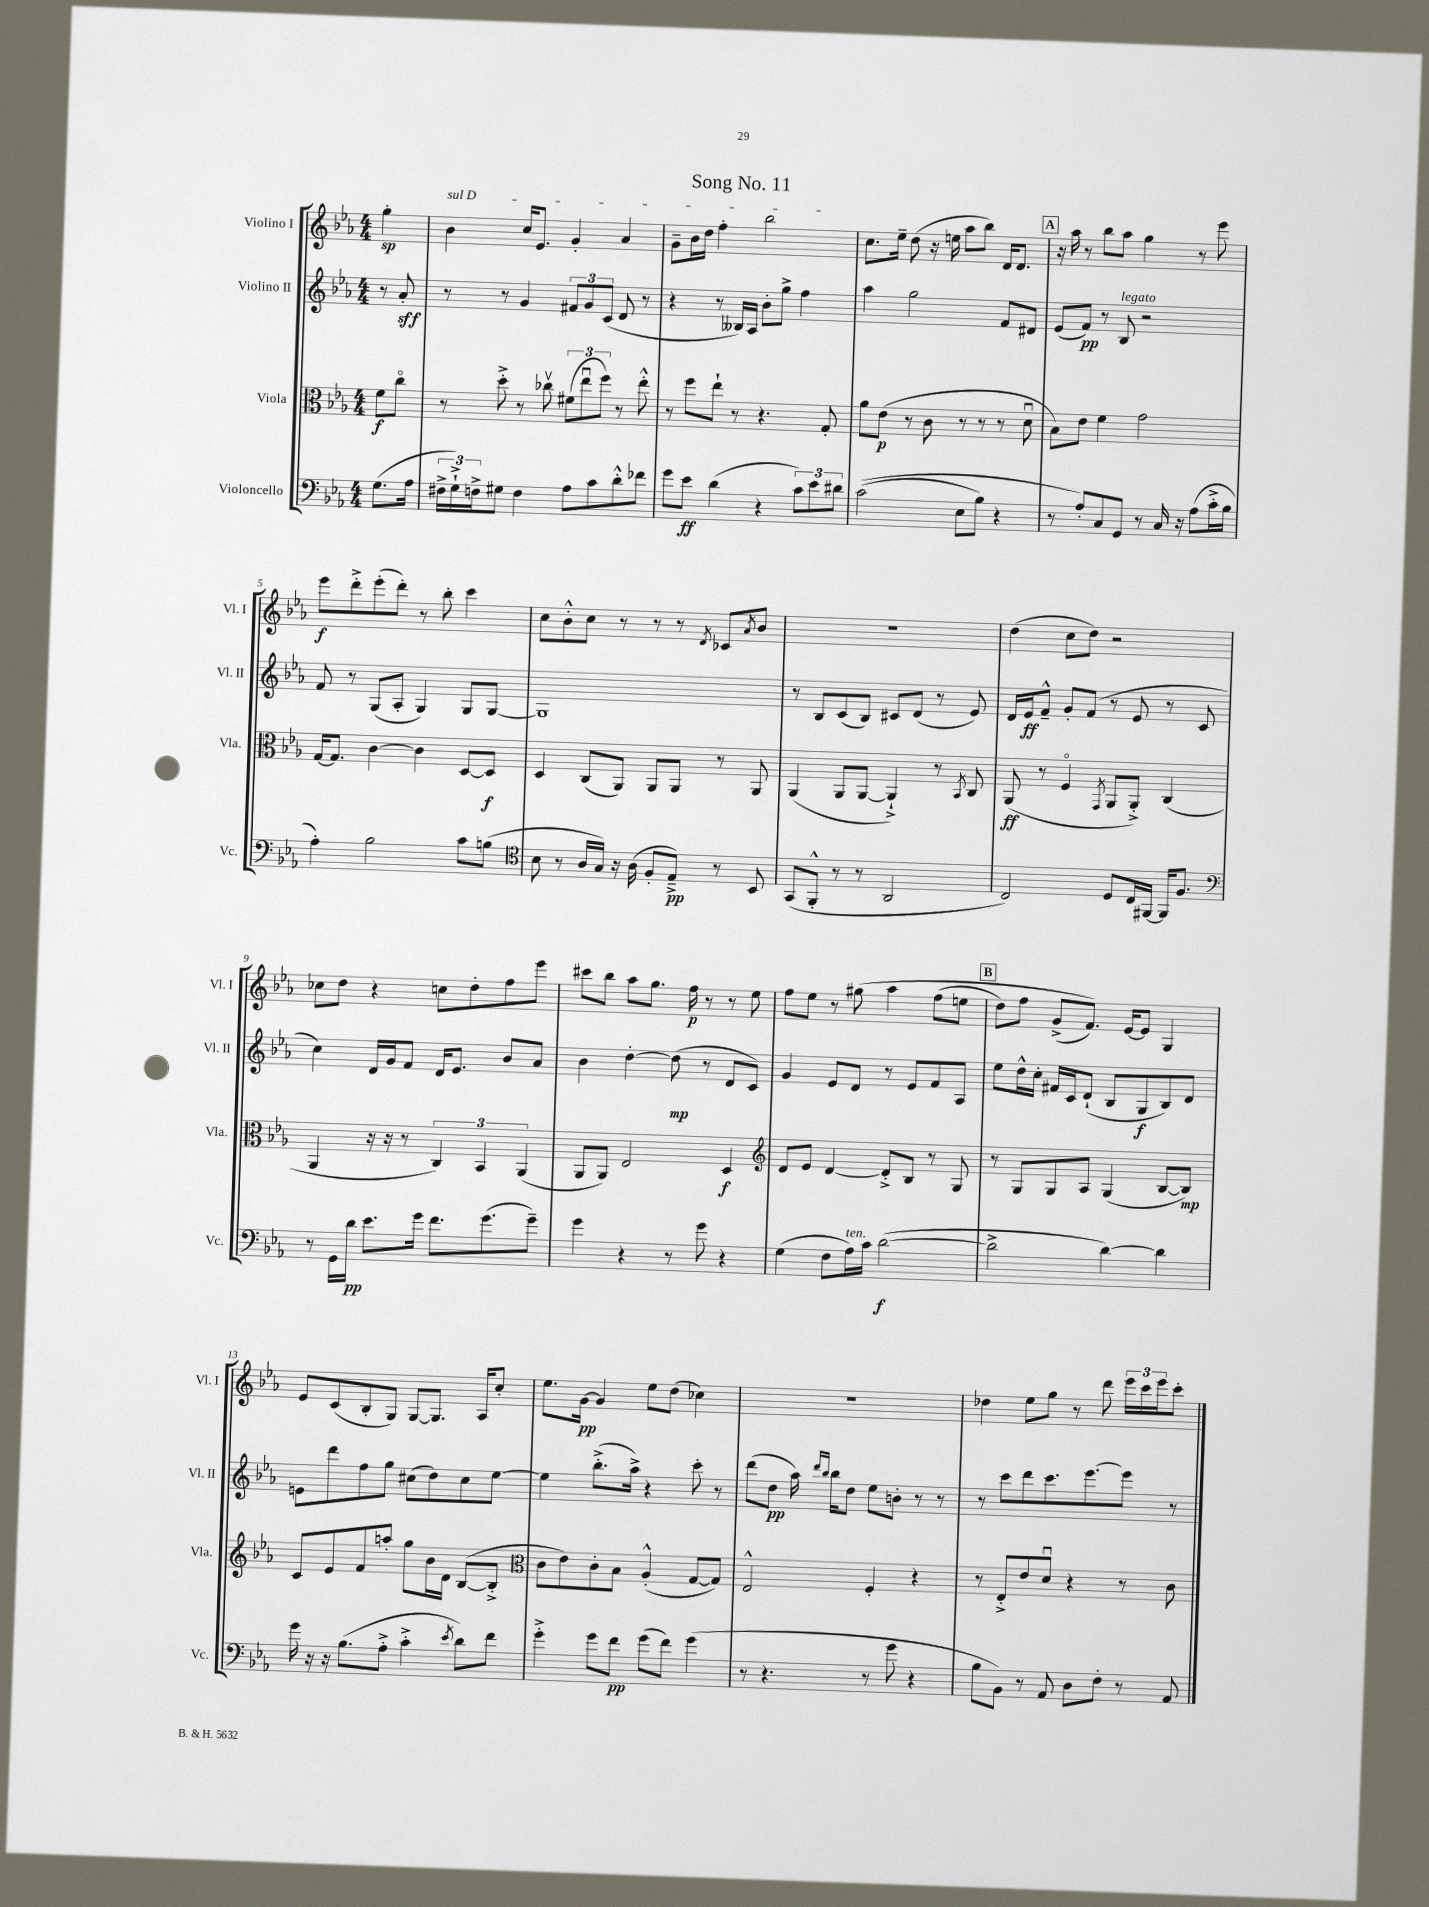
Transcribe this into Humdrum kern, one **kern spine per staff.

**kern	**dynam	**kern	**dynam	**kern	**dynam	**kern	**dynam
*part4	*part4	*part3	*part3	*part2	*part2	*part1	*part1
*staff4	*staff4	*staff3	*staff3	*staff2	*staff2	*staff1	*staff1
*I"Violoncello	*	*I"Viola	*	*I"Violino II	*	*I"Violino I	*
*I'Vc.	*	*I'Vla.	*	*I'Vl. II	*	*I'Vl. I	*
*clefF4	*	*clefC3	*	*clefG2	*	*clefG2	*
*k[b-e-a-]	*	*k[b-e-a-]	*	*k[b-e-a-]	*	*k[b-e-a-]	*
*M4/4	*	*M4/4	*	*M4/4	*	*M4/4	*
=	=	=	=	=	=	=	=
(8.G\L	.	8f\L	f	8r	.	4gg'\	sp
.	.	8cc\J	.	8a-'/	sff	.	.
16A-\Jk	.	.	.	.	.	.	.
=1	=1	=1	=1	=1	=1	=1	=1
!	!	!	!	!	!	!LO:TX:a:i:t=sul D	!
24F#X^\LL	.	8r	.	8r	.	4b-\	.
24G`^\)	.	.	.	.	.	.	.
24Fn^\J	.	.	.	.	.	.	.
8G#X\J	.	8dd'^\	.	8r	.	.	.
4F\	.	8r	.	4g/	.	16cc/KL	.
.	.	.	.	.	.	8.e-/J	.
.	.	8cc-Xv\	.	.	.	.	.
8A-\L	.	(12f#X\L	.	12f#X/L	.	4g'/	.
.	.	12ee-u\	.	12g/	.	.	.
8c\	.	.	.	.	.	.	.
.	.	12ff\J)	.	(12c/J	.	.	.
8d'^^\	.	8r	.	8d/	.	4a-/	.
8f-X\J	.	8ee-'^^\	.	8r	.	.	.
=2	=2	=2	=2	=2	=2	=2	=2
8g\L	.	8r	.	4r	.	8g~\L	.
8e-\J	ff	8ff\L	.	.	.	16b-\L	.
.	.	.	.	.	.	16dd\JJ	.
(4d\	.	8ee-`\J	.	8r	.	4ff'\	.
.	.	8r	.	16B--X/LL)	.	.	.
.	.	.	.	16A-/JJ	.	.	.
4r	.	4.r	.	8b-'\L	.	2bb-\	.
.	.	.	.	8gg^\J	.	.	.
12c\L)	.	.	.	4ff\	.	.	.
12e-\	.	.	.	.	.	.	.
.	.	8G'/	.	.	.	.	.
12d#X\J	.	.	.	.	.	.	.
=3	=3	=3	=3	=3	=3	=3	=3
((2c\	.	8a-\L	.	4aa-\	.	8.cc\L	.
.	.	(8e-\J	p	.	.	.	.
.	.	.	.	.	.	16ee-~\Jk	.
.	.	8r	.	2gg\	.	(8dd\	.
.	.	8c\	.	.	.	16r	.
.	.	.	.	.	.	16een\	.
8E-\L	.	8r	.	.	.	8aa-\L	.
8B-\J)	.	8r	.	.	.	8bb-\J)	.
4r	.	8r	.	8f/L	.	16d/KL	.
.	.	.	.	.	.	8.d/J	.
.	.	8du\	.	8d#X/J	.	.	.
!!LO:REH:place=s1:t=A
=4	=4	=4	=4	=4	=4	=4	=4
8r	.	8B-\L)	.	(8e-/L	.	16r	.
.	.	.	.	.	.	16aa-\	.
8A-'/L)	.	8e-\J	.	8f/J)	pp	8r	.
8C/	.	4f\	.	8r	.	8bb-\L	.
!	!	!	!	!LO:TX:a:i:t=legato	!	!	!
8GG/J	.	.	.	8B-/	.	8aa-\J	.
8r	.	2g\	.	2r	.	4gg\	.
16C/	.	.	.	.	.	.	.
16r	.	.	.	.	.	.	.
(8A-\L	.	.	.	.	.	8r	.
16c'^\L	.	.	.	.	.	8eee-\	.
16B-\JJ	.	.	.	.	.	.	.
!!LO:LB:g=z
=5	=5	=5	=5	=5	=5	=5	=5
4A-'\)	.	[16G/KL	.	8f/	.	8eee-\L	f
.	.	8.G/J]	.	.	.	.	.
.	.	.	.	8r	.	8ddd'^\	.
2B-\	.	[4c\	.	(8G/L	.	(8eee-'\	.
.	.	.	.	8A-'/J	.	8ddd'\J)	.
.	.	4c\]	.	4G/)	.	8r	.
.	.	.	.	.	.	8bb-'\	.
8c\L	.	[8D/L	.	8G/L	.	4ccc\	.
(8Bn\J	.	8D/J]	f	[8G/J	.	.	.
=6	=6	=6	=6	=6	=6	=6	=6
*clefC4	*	*	*	*	*	*	*
8B-\	.	4D/	.	1G]	.	8cc\L	.
8r	.	.	.	.	.	8b-'^^\	.
16A-/LL	.	(8C/L	.	.	.	8cc\J	.
16G/JJ)	.	.	.	.	.	.	.
16r	.	8AA-/J)	.	.	.	8r	.
(16A-\	.	.	.	.	.	.	.
8F'/L	.	8AA-/L	.	.	.	8r	.
8E-~^/J)	pp	8AA-/J	.	.	.	8r	.
.	.	.	.	.	.	8qd/	.
8r	.	8r	.	.	.	8c-X/L	.
.	.	.	.	.	.	8qa-/	.
8BB-/	.	8AA-/	.	.	.	8b-/J	.
=7	=7	=7	=7	=7	=7	=7	=7
(8GG/L	.	(4AA-/	.	8r	.	1r	.
8FF'^^/J	.	.	.	8B-/L	.	.	.
8r	.	8AA-/L	.	(8c/	.	.	.
8r	.	[8AA-/J	.	8B-/J)	.	.	.
2AA-/	.	4AA-`^/])	.	8c#X/L	.	.	.
.	.	.	.	(8d/J	.	.	.
.	.	8r	.	8r	.	.	.
.	.	8qBB-/	.	.	.	.	.
.	.	8C/	.	8e-/)	.	.	.
=8	=8	=8	=8	=8	=8	=8	=8
2C/)	.	(8AA-/	ff	16d/LL	.	(4dd\	.
.	.	.	.	16e-/J	ff	.	.
.	.	8r	.	8f~^^/J	.	.	.
.	.	4F/	.	8g'/L	.	8cc\L	.
.	.	.	.	(8f/J	.	8dd\J)	.
.	.	8qGG/	.	.	.	.	.
8D/L	.	8AA-/L	.	8r	.	2r	.
16C/L	.	8AA-'^/J)	.	8e-/	.	.	.
[16FF#X/JJ	.	.	.	.	.	.	.
16FF#/KL]	.	(4C/	.	8r	.	.	.
8.F/J	.	.	.	.	.	.	.
.	.	.	.	8c/	.	.	.
!!LO:LB:g=z
=9	=9	=9	=9	=9	=9	=9	=9
*clefF4	*	*	*	*	*	*	*
8r	.	4AA-/	.	4cc\)	.	8cc-X\L	.
16GG\LL	.	.	.	.	.	8dd\J	.
16d\JJ	pp	.	.	.	.	.	.
8.e-\L	.	16r	.	16d/LL	.	4r	.
.	.	16r	.	16g/J	.	.	.
.	.	8r	.	8f/J	.	.	.
16g\Jk	.	.	.	.	.	.	.
8.f\L	.	6C/)	.	16d/KL	.	8ccn\L	.
.	.	.	.	8.e-/J	.	.	.
.	.	.	.	.	.	8dd'\	.
.	.	6BB-/	.	.	.	.	.
(8.g\	.	.	.	.	.	.	.
.	.	.	.	8b-/L	.	8ff\	.
.	.	(6AA-/	.	.	.	.	.
8g~\J)	.	.	.	8a-/J	.	8eee-\J	.
=10	=10	=10	=10	=10	=10	=10	=10
4g\	.	8AA-/L	.	4b-\	.	8ccc#X\L	.
.	.	8AA-/J)	.	.	.	8bb-\J	.
4r	.	2E-/	.	[4dd'\	.	8aa-\L	.
.	.	.	.	.	.	8.gg\J	.
8r	.	.	.	(8dd\]	mp	.	.
.	.	.	.	.	.	16ff\	p
8g\	.	.	.	8r	.	8r	.
4r	.	4D/	f	8d/L	.	8r	.
.	.	.	.	8c/J)	.	8ee-\	.
=11	=11	=11	=11	=11	=11	=11	=11
*	*	*clefG2	*	*	*	*	*
(4G\	.	8d/L	.	4g/	.	8ff\L	.
.	.	8e-/J	.	.	.	8ee-\J	.
8F\L	.	[4d/	.	8e-/L	.	8r	.
!LO:TX:a:i:t=ten.	!	!	!	!	!	!	!
16A-\L)	.	.	.	8d/J	.	(8gg#X\	.
16c\JJ	.	.	.	.	.	.	.
([2d\	f	8d'^/L]	.	8r	.	4aa-\	.
.	.	8B-/J	.	8e-/L	.	.	.
.	.	8r	.	8f/	.	(8ff\L	.
.	.	8G/	.	8A-/J	.	8een\J	.
!!LO:REH:place=s1:t=B
=12	=12	=12	=12	=12	=12	=12	=12
2d^\]	.	8r	.	8ee-\L	.	8dd\L)	.
.	.	8G/L	.	16dd^^\L	.	8ff\J	.
.	.	.	.	16cc'\JJ	.	.	.
.	.	8G/	.	16f#X/LL	.	(8g^/L	.
.	.	.	.	16c/J	.	.	.
.	.	8A-/J	.	(8d`/J	.	8.f/J))	.
[4d\)	.	(4G/	.	8B-/L	.	.	.
.	.	.	.	.	.	[16e-/KL	.
.	.	.	.	8G/	f	8e-/J]	.
4d\]	.	[8B-/L	.	8B-/)	.	4G/	.
.	.	8B-/J])	mp	8d/J	.	.	.
!!LO:LB:g=z
=13	=13	=13	=13	=13	=13	=13	=13
16g\	.	8c/L	.	8en\L	.	8e-/L	.
16r	.	.	.	.	.	.	.
16r	.	8e-/	.	8ddd\	.	(8c/	.
(8.B-\L	.	.	.	.	.	.	.
.	.	8f/	.	8ff\	.	8B-'/	.
8A-'^\J	.	8aan'/J	.	8gg\J	.	8G/J)	.
4c'^\	.	8gg\L	.	(8cc#X\L	.	[8G/L	.
.	.	16b-\L	.	8dd\)	.	8.G/J]	.
.	.	16d\JJ	.	.	.	.	.
8qe-/	.	.	.	.	.	.	.
8d\L)	.	([8B-/L	.	8cc#\	.	.	.
.	.	.	.	.	.	16A-/KL	.
8f\J	.	8B-'^/J]	.	[8ee-\J	.	8cc'/J	.
=14	=14	=14	=14	=14	=14	=14	=14
*	*	*clefC3	*	*	*	*	*
4g'^\	.	8c\L	.	4ee-\]	.	8.ee-\L	.
.	.	8e-\)	.	.	.	.	.
.	.	.	.	.	.	[16g\Jk	pp
8g\L	.	8c'\	.	(8.bb-'^\L	.	4g/]	.
8f\J	pp	8B-\J	.	.	.	.	.
.	.	.	.	16aa-^\Jk)	.	.	.
(8g\L	.	(4A-'^^/	.	4r	.	8ee-\L	.
8f\J)	.	.	.	.	.	(8dd\J	.
(4g\	.	[8G/L	.	8ccc'\	.	4cc-X\)	.
.	.	8G/J])	.	8r	.	.	.
=15	=15	=15	=15	=15	=15	=15	=15
8r	.	2E-^^/	.	(8ddd\L	.	1r	.
4.r	.	.	.	8dd\J	pp	.	.
.	.	.	.	16aa-\)	.	.	.
.	.	.	.	16qqddd/LL	.	.	.
.	.	.	.	16qqbb-/JJ	.	.	.
.	.	.	.	16bb-\KL	.	.	.
.	.	.	.	8dd\J	.	.	.
8r	.	4F'/	.	8ee-\L	.	.	.
8g\	.	.	.	8bn'\J	.	.	.
4r	.	4r	.	8r	.	.	.
.	.	.	.	8r	.	.	.
=16	=16	=16	=16	=16	=16	=16	=16
8B-\L	.	8r	.	8r	.	4dd-X\	.
8BB-\J)	.	8E-'^/L	.	8ccc\L	.	.	.
8r	.	8e-/	.	8ddd\	.	8ee-\L	.
8AA-/	.	8du/J	.	8.ccc\	.	8gg\J	.
8D\L	.	4r	.	.	.	8r	.
.	.	.	.	[8.eee-\	.	.	.
8F'\J	.	.	.	.	.	8ddd\	.
8r	.	8r	.	8eee-\J]	.	24eee-\LL	.
.	.	.	.	.	.	24ccc\	.
.	.	.	.	.	.	24eee-\J	.
8AA-/	.	8c\	.	8r	.	8ccc'\J	.
==	==	==	==	==	==	==	==
*-	*-	*-	*-	*-	*-	*-	*-
